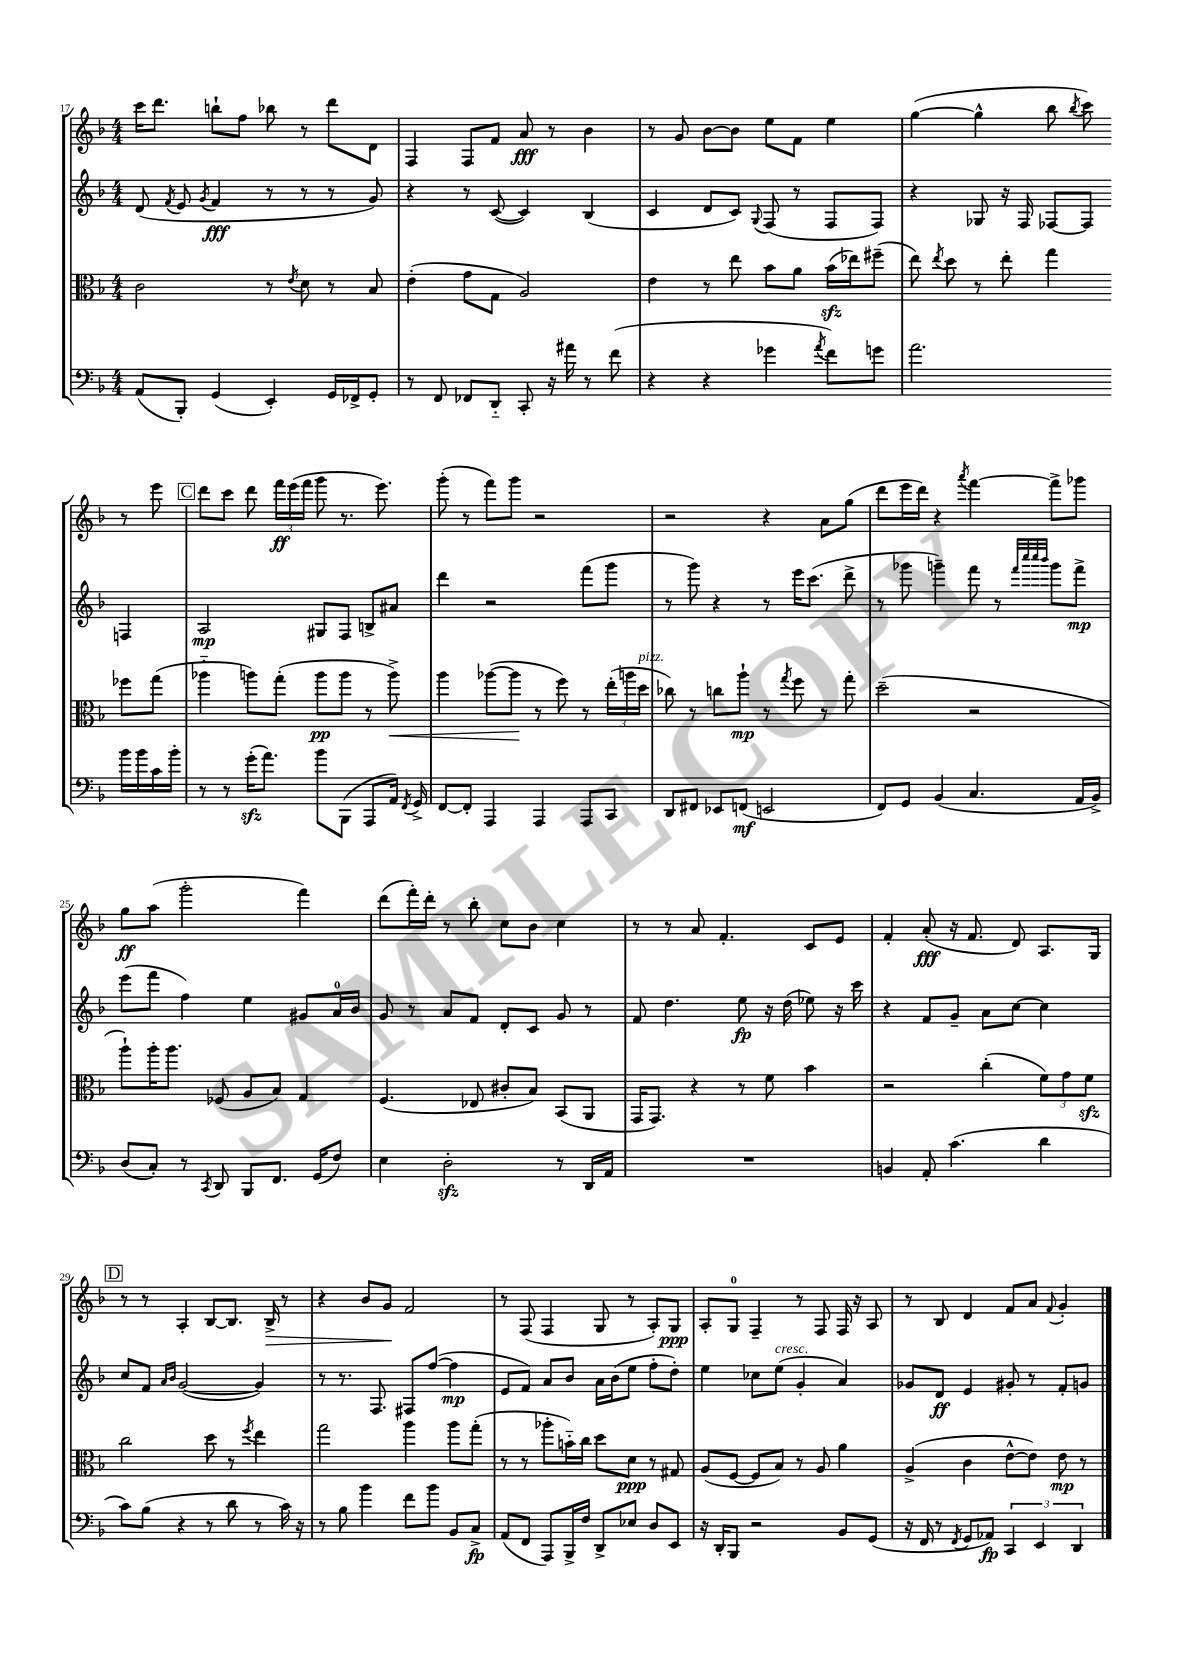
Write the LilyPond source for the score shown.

<<
\new StaffGroup <<
\new Staff = "s0" {
    \clef treble \key f \major \numericTimeSignature \time 4/4
    \autoBeamOff c'''16[ d'''8.] b''8[-! f''8] bes''8 r8 d'''8[ d'8] |
    f4 f8[ f'8] a'8\fff r8 bes'4 |
    r8 g'8 bes'8[~ bes'8] e''8[ f'8] e''4 |
    g''4~( g''4-^ bes''8 \acciaccatura { bes''8 } c'''8) r8 e'''8 |
    \mark \markup { \box "C" } d'''8[ c'''8] d'''8 \tuplet 3/2 { f'''16[\ff e'''16( f'''16] } g'''8 r8. e'''8.) |
    g'''8-.( r8 f'''8[) g'''8] r2 |
    r2 r4 a'8[ g''8]( |
    d'''8[ e'''16 d'''16]) r4 \acciaccatura { a'''8 } f'''4~ f'''8[-> ges'''8] |
    g''8[\ff a''8]( g'''2-. f'''4) |
    d'''8[( f'''16-.) d'''16]-. r8 bes''8-. c''8[ bes'8] c''4 |
    r8 r8 a'8 f'4.-. c'8[ e'8] |
    f'4-. a'8-.\fff( r16 f'8. d'8) a8.[ g16] |
    \mark \markup { \box "D" } r8 r8 a4-. bes8[~ bes8.] bes16->\> r8 |
    r4 bes'8[ g'8]\! f'2 |
    r8 f8( f4 g8 r8 a8[-.) g8]\ppp |
    a8[-. g8]-0 f4-- r8 f8 f16 r16 a8 |
    r8 bes8 d'4 f'8[ a'8] \appoggiatura { f'8 } g'4-. \bar "|." |
}
\new Staff = "s1" {
    \clef treble \key f \major \numericTimeSignature \time 4/4
    \autoBeamOff d'8( \acciaccatura { f'8 } e'8 \acciaccatura { g'8 } f'4\fff r8 r8 r8 g'8) |
    r4 r8 c'8~( c'4) bes4( |
    c'4 d'8[ c'8]) \appoggiatura { g8 } f8( r8 f8[ f8]) |
    r4 ges8 r16 f16 fes8[~ fes8] f4 |
    \mark \markup { \box "C" } a2\mp gis8[ f8] b8[-> ais'8] |
    d'''4 r2 f'''8[( g'''8] |
    r8 g'''8) r4 r8 e'''16[ c'''8.]( d'''8-> |
    r8 ges'''8 g'''4--) f'''8 r8 \grace { f'''32[ c''''32 c''''32 bes'''32] } g'''8[ f'''8]->\mp |
    e'''8[( f'''8] f''4) e''4 gis'8[ a'16-0 bes'16] |
    g'8 r8 a'8[ f'8] d'8[-. c'8] g'8 r8 |
    f'8 d''4. e''8\fp r16 d''16( ees''8) r16 c'''16 |
    r4 f'8[ g'8]-- a'8[ c''8]~ c''4 |
    \mark \markup { \box "D" } c''8[ f'8] \grace { a'16[ bes'16] } g'2~( g'4) |
    r8 r8. f8. fis8[ f''8]~( f''4\mp |
    e'8[ f'8]) a'8[ bes'8] a'16[ bes'16( e''8] f''8[-. d''8]-.) |
    e''4 ces''8[ e''8]^\markup { \italic "cresc." }( g'4-. a'4) |
    ges'8[ d'8]\ff e'4 gis'8-. r8 f'8[-. g'8] \bar "|." |
}
\new Staff = "s2" {
    \clef alto \key f \major \numericTimeSignature \time 4/4
    \autoBeamOff c'2 r8 \acciaccatura { e'8 } d'8 r8 bes8 |
    e'4-.( g'8[ g8] a2) |
    e'4 r8 e''8 bes'8[ a'8] bes'16[\sfz( ees''16) fis''8]--( |
    e''8) \acciaccatura { e''8 } d''8 r8 e''8-. g''4 fes''8[ g''8]( |
    \mark \markup { \box "C" } aes''4-_ a''8[) g''8]-.( a''8[\pp a''8] r8 a''8->\<) |
    a''4 aes''8[~( aes''8]\! r8 f''8) r8 \tuplet 3/2 { e''16[-.( a''16 d''16]^\markup { \italic "pizz." } } |
    ces''8) r8 c''8[ a''8]-!\mp r8 \acciaccatura { g''8 } f''8 r8 g''8-. |
    d''2--( r2 |
    a''8[-!) a''16-. a''8.] fes8( a8[ bes8]) g4 |
    f4.( ees8 cis'8[-. bes8]) bes,8[( a,8] |
    g,16[ g,8.]) r4 r8 f'8 bes'4 |
    r2 c''4-.( \tuplet 3/2 { f'8[) g'8 f'8]\sfz } |
    \mark \markup { \box "D" } c''2 d''8 r8 \acciaccatura { f''8 } e''4 |
    g''2 a''4 a''8[ g''8]-.( |
    r8 r8 aes''8[-. b'16-_) c''16] d''8[ d'8]\ppp r8 gis8 |
    a8[( f8]~ f8[ bes8]) r8 a8 a'4 |
    a4->( c'4 e'8[~-^ e'8]) e'8\mp r8 \bar "|." |
}
\new Staff = "s3" {
    \clef bass \key f \major \numericTimeSignature \time 4/4
    \autoBeamOff a,8[( bes,,8]-.) g,4( e,4-.) g,16[ fes,16-> g,8]-. |
    r8 f,8 fes,8[ d,8]-_ c,8-. r16 ais'16 r8 f'8( |
    r4 r4 ges'4 \acciaccatura { a'8 } f'8[) g'8] |
    a'2. bes'16[ bes'16 c'16 bes'16]-. |
    \mark \markup { \box "C" } r8 r8 g'16[-.\sfz( a'8.]) bes'8[ bes,,8]( a,,8[ a,16]) \acciaccatura { f,8 } g,16-> |
    f,8[~ f,8]-. a,,4 a,,4 a,,8[ c,8] |
    d,8[ fis,8] ees,8[ f,8]\mf( e,2 |
    f,8[) g,8] bes,4( c4. a,16[ bes,16]->) |
    d8[( c8]-.) r8 \acciaccatura { c,8 } d,8 bes,,8[ f,8.] g,16[( f8]) |
    e4 d2-.\sfz r8 d,16[ a,16] |
    R1 |
    b,4 a,8-. c'4.( d'4 |
    \mark \markup { \box "D" } c'8[) bes8]( r4 r8 d'8 r8 c'16) r16 |
    r8 bes8 bes'4 f'8[ bes'8] bes,8[ c8]->\fp |
    a,8[( f,8] a,,8[) bes,,16-> f16] d,8[-> ees8] d8[ e,8] |
    r16 d,16[-. bes,,8] r2 bes,8[ g,8]( |
    r16 f,16 r8 \acciaccatura { f,8 } g,8[ aes,8]\fp) \tuplet 3/2 { c,4 e,4 d,4 } \bar "|." |
}
>>
>>
\layout { \context { \Score currentBarNumber = #17 } }
